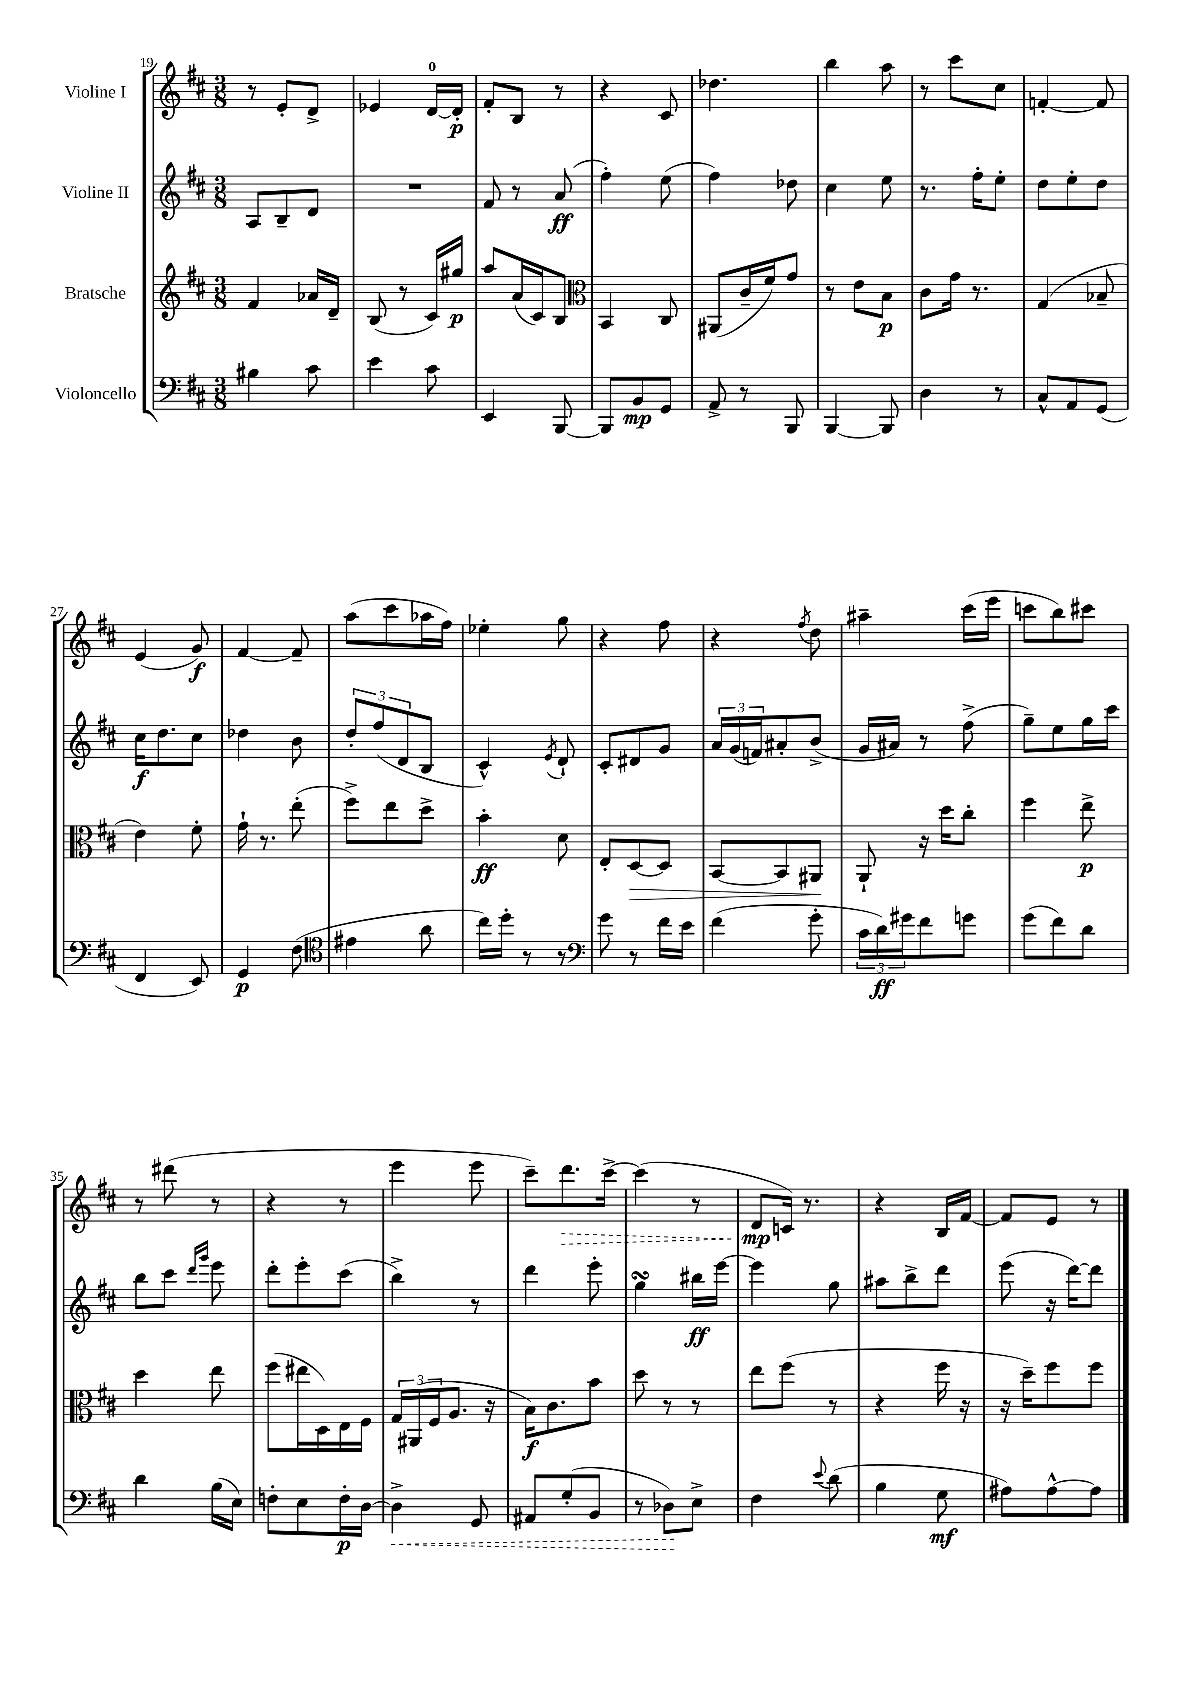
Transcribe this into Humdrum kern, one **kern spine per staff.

**kern	**dynam	**kern	**dynam	**kern	**dynam	**kern	**dynam
*part4	*part4	*part3	*part3	*part2	*part2	*part1	*part1
*staff4	*staff4	*staff3	*staff3	*staff2	*staff2	*staff1	*staff1
*I"Violoncello	*	*I"Bratsche	*	*I"Violine II	*	*I"Violine I	*
*clefF4	*	*clefG2	*	*clefG2	*	*clefG2	*
*k[f#c#]	*	*k[f#c#]	*	*k[f#c#]	*	*k[f#c#]	*
*M3/8	*	*M3/8	*	*M3/8	*	*M3/8	*
=19	=19	=19	=19	=19	=19	=19	=19
4B#X\	.	4f#/	.	8A/L	.	8r	.
.	.	.	.	8B~/	.	8e'/L	.
8c#\	.	16a-X/LL	.	8d/J	.	8d^/J	.
.	.	16d~/JJ	.	.	.	.	.
=20	=20	=20	=20	=20	=20	=20	=20
4e\	.	(8B/	.	4.r	.	4e-X/	.
.	.	8r	.	.	.	.	.
8c#\	.	16c#/LL)	.	.	.	[16d/LL	.
.	.	16gg#X/JJ	p	.	.	16d'/JJ]	p
=21	=21	=21	=21	=21	=21	=21	=21
4EE/	.	8aa/L	.	8f#/	.	8f#'/L	.
.	.	(16a/L	.	8r	.	8B/J	.
.	.	16c#/J)	.	.	.	.	.
[8BBB/	.	8B/J	.	(8a/	ff	8r	.
=22	=22	=22	=22	=22	=22	=22	=22
*	*	*clefC3	*	*	*	*	*
8BBB/L]	.	4BB/	.	4ff#'\)	.	4r	.
8BB/	mp	.	.	.	.	.	.
8GG/J	.	8C#/	.	(8ee\	.	8c#/	.
=23	=23	=23	=23	=23	=23	=23	=23
8AA^/	.	(8AA#X/L	.	4ff#\)	.	4.dd-X\	.
8r	.	16c#~/L	.	.	.	.	.
.	.	16f#/J)	.	.	.	.	.
8BBB/	.	8g/J	.	8dd-X\	.	.	.
=24	=24	=24	=24	=24	=24	=24	=24
[4BBB/	.	8r	.	4cc#\	.	4bb\	.
.	.	8e\L	.	.	.	.	.
8BBB/]	.	8B\J	p	8ee\	.	8aa\	.
=25	=25	=25	=25	=25	=25	=25	=25
4D\	.	8c#\L	.	8.r	.	8r	.
.	.	16g\Jk	.	.	.	8ccc#\L	.
.	.	8.r	.	16ff#'\KL	.	.	.
8r	.	.	.	8ee'\J	.	8cc#\J	.
=26	=26	=26	=26	=26	=26	=26	=26
8C#^^/L	.	(4G/	.	8dd\L	.	[4fn'/	.
8AA/	.	.	.	8ee'\	.	.	.
(8GG/J	.	8B-X~/	.	8dd\J	.	8f/]	.
!!LO:LB:g=z
=27	=27	=27	=27	=27	=27	=27	=27
4FF#/	.	4e\)	.	16cc#\KL	f	(4e/	.
.	.	.	.	8.dd\	.	.	.
8EE/)	.	8f#'\	.	8cc#\J	.	8g/)	f
=28	=28	=28	=28	=28	=28	=28	=28
4GG/	p	16g`\	.	4dd-X\	.	[4f#/	.
.	.	8.r	.	.	.	.	.
(8F#\	.	(8ee'\	.	8b\	.	8f#~/]	.
=29	=29	=29	=29	=29	=29	=29	=29
*clefC4	*	*	*	*	*	*	*
4e#X\	.	8ff#^\L)	.	12dd'/L	.	(8aa\L	.
.	.	.	.	(12ff#/	.	.	.
.	.	8ee\	.	.	.	8ccc#\	.
.	.	.	.	12d/	.	.	.
8a\	.	8dd^\J	.	8B/J	.	16aa-X\L	.
.	.	.	.	.	.	16ff#\JJ)	.
=30	=30	=30	=30	=30	=30	=30	=30
16cc#\LL)	.	4b'\	ff	4c#^^/)	.	4ee-X'\	.
16dd'\JJ	.	.	.	.	.	.	.
8r	.	.	.	.	.	.	.
.	.	.	.	8qe/	.	.	.
8r	.	8d\	.	8d`/	.	8gg\	.
=31	=31	=31	=31	=31	=31	=31	=31
*clefF4	*	*	*	*	*	*	*
8g\	.	8E'/L	.	8c#'/L	.	4r	.
!	!	!	!LO:HP:b	!	!	!	!
8r	.	[8D/	>	8d#X/	.	.	.
16f#\LL	.	8D/J]	.	8g/J	.	8ff#\	.
16e\JJ	.	.	.	.	.	.	.
=32	=32	=32	=32	=32	=32	=32	=32
(4f#\	.	[8BB/L	.	24a/LL	.	4r	.
.	.	.	.	(24g/	.	.	.
.	.	.	.	24fn/J)	.	.	.
.	.	8BB/]	.	8a#X'/	.	.	.
.	.	.	.	.	.	8qff#/	.
8g'\	.	8AA#X/J	.	(8b^/J	.	8dd\	.
.	.	.	]	.	.	.	.
=33	=33	=33	=33	=33	=33	=33	=33
24c#\LL	.	8AA`/	.	16g/LL	.	4aa#X~\	.
24d\)	ff	.	.	.	.	.	.
.	.	.	.	16a#X/JJ)	.	.	.
24g#X\J	.	.	.	.	.	.	.
8f#\	.	16r	.	8r	.	.	.
.	.	16dd\KL	.	.	.	.	.
8gn\J	.	8cc#'\J	.	(8ff#^\	.	(16ccc#\LL	.
.	.	.	.	.	.	16eee\JJ	.
=34	=34	=34	=34	=34	=34	=34	=34
(8g\L	.	4ff#\	.	8gg~\L)	.	8cccn\L	.
8f#\)	.	.	.	8ee\	.	8bb\)	.
8d\J	.	8ee^\	p	16gg\L	.	8ccc#X\J	.
.	.	.	.	16ccc#\JJ	.	.	.
!!LO:LB:g=z
=35	=35	=35	=35	=35	=35	=35	=35
4d\	.	4dd\	.	8bb\L	.	8r	.
.	.	.	.	8ccc#\J	.	(8ddd#X\	.
.	.	.	.	16qqddd/LL	.	.	.
.	.	.	.	16qqggg/JJ	.	.	.
(16B\LL	.	8ee\	.	8eee\	.	8r	.
16E\JJ)	.	.	.	.	.	.	.
=36	=36	=36	=36	=36	=36	=36	=36
8Fn'\L	.	(8ff#\L	.	8ddd'\L	.	4r	.
8E\	.	16ee#X\L	.	8eee'\	.	.	.
.	.	16D\)	.	.	.	.	.
16F'\L	p	16E\	.	(8ccc#\J	.	8r	.
[16D\JJ	.	16F#\JJ	.	.	.	.	.
=37	=37	=37	=37	=37	=37	=37	=37
!	!LO:HP:b	!	!	!	!	!	!
4D^\]	<	24G/LL	.	4bb^\)	.	4eee\	.
.	.	(24AA#X/	.	.	.	.	.
.	.	24F#/J	.	.	.	.	.
.	.	8.A/J	.	.	.	.	.
8GG/	.	.	.	8r	.	8eee\	.
.	.	16r	.	.	.	.	.
=38	=38	=38	=38	=38	=38	=38	=38
8AA#X/L	.	16B\KL)	f	4ddd\	.	8ccc#~\L)	.
.	.	8.c#\	.	.	.	.	.
!	!	!	!	!	!	!	!LO:HP:b
(8G'/	.	.	.	.	.	8.ddd\	>
8BB/J	.	8b\J	.	8eee'\	.	.	.
.	.	.	.	.	.	[16ccc#^\Jk	.
=39	=39	=39	=39	=39	=39	=39	=39
8r	.	8dd\	.	4ggsSSs\	.	(4ccc#\]	.
8D-X\L)	.	8r	.	.	.	.	.
8E^\J	[	8r	.	16bb#X\LL	ff	8r	.
.	.	.	.	[16eee\JJ	.	.	.
=40	=40	=40	=40	=40	=40	=40	=40
4F#\	.	8ee\L	.	4eee\]	.	8d/L	mp
.	.	(8ff#\J	.	.	.	16cn/Jk)	]
.	.	.	.	.	.	8.r	.
8qqe/	.	.	.	.	.	.	.
(8d\	.	8r	.	8gg\	.	.	.
=41	=41	=41	=41	=41	=41	=41	=41
4B\	.	4r	.	8aa#X\L	.	4r	.
.	.	.	.	8bb^\	.	.	.
8G\	mf	16ff#\	.	8ddd\J	.	16B/LL	.
.	.	16r	.	.	.	[16f#/JJ	.
=42	=42	=42	=42	=42	=42	=42	=42
8A#X\L)	.	16r	.	(8eee\	.	8f#/L]	.
.	.	16dd~\KL)	.	.	.	.	.
[8A#^^\	.	8ff#\	.	16r	.	8e/J	.
.	.	.	.	[16ddd\KL)	.	.	.
8A#\J]	.	8ff#\J	.	8ddd\J]	.	8r	.
==	==	==	==	==	==	==	==
*-	*-	*-	*-	*-	*-	*-	*-
